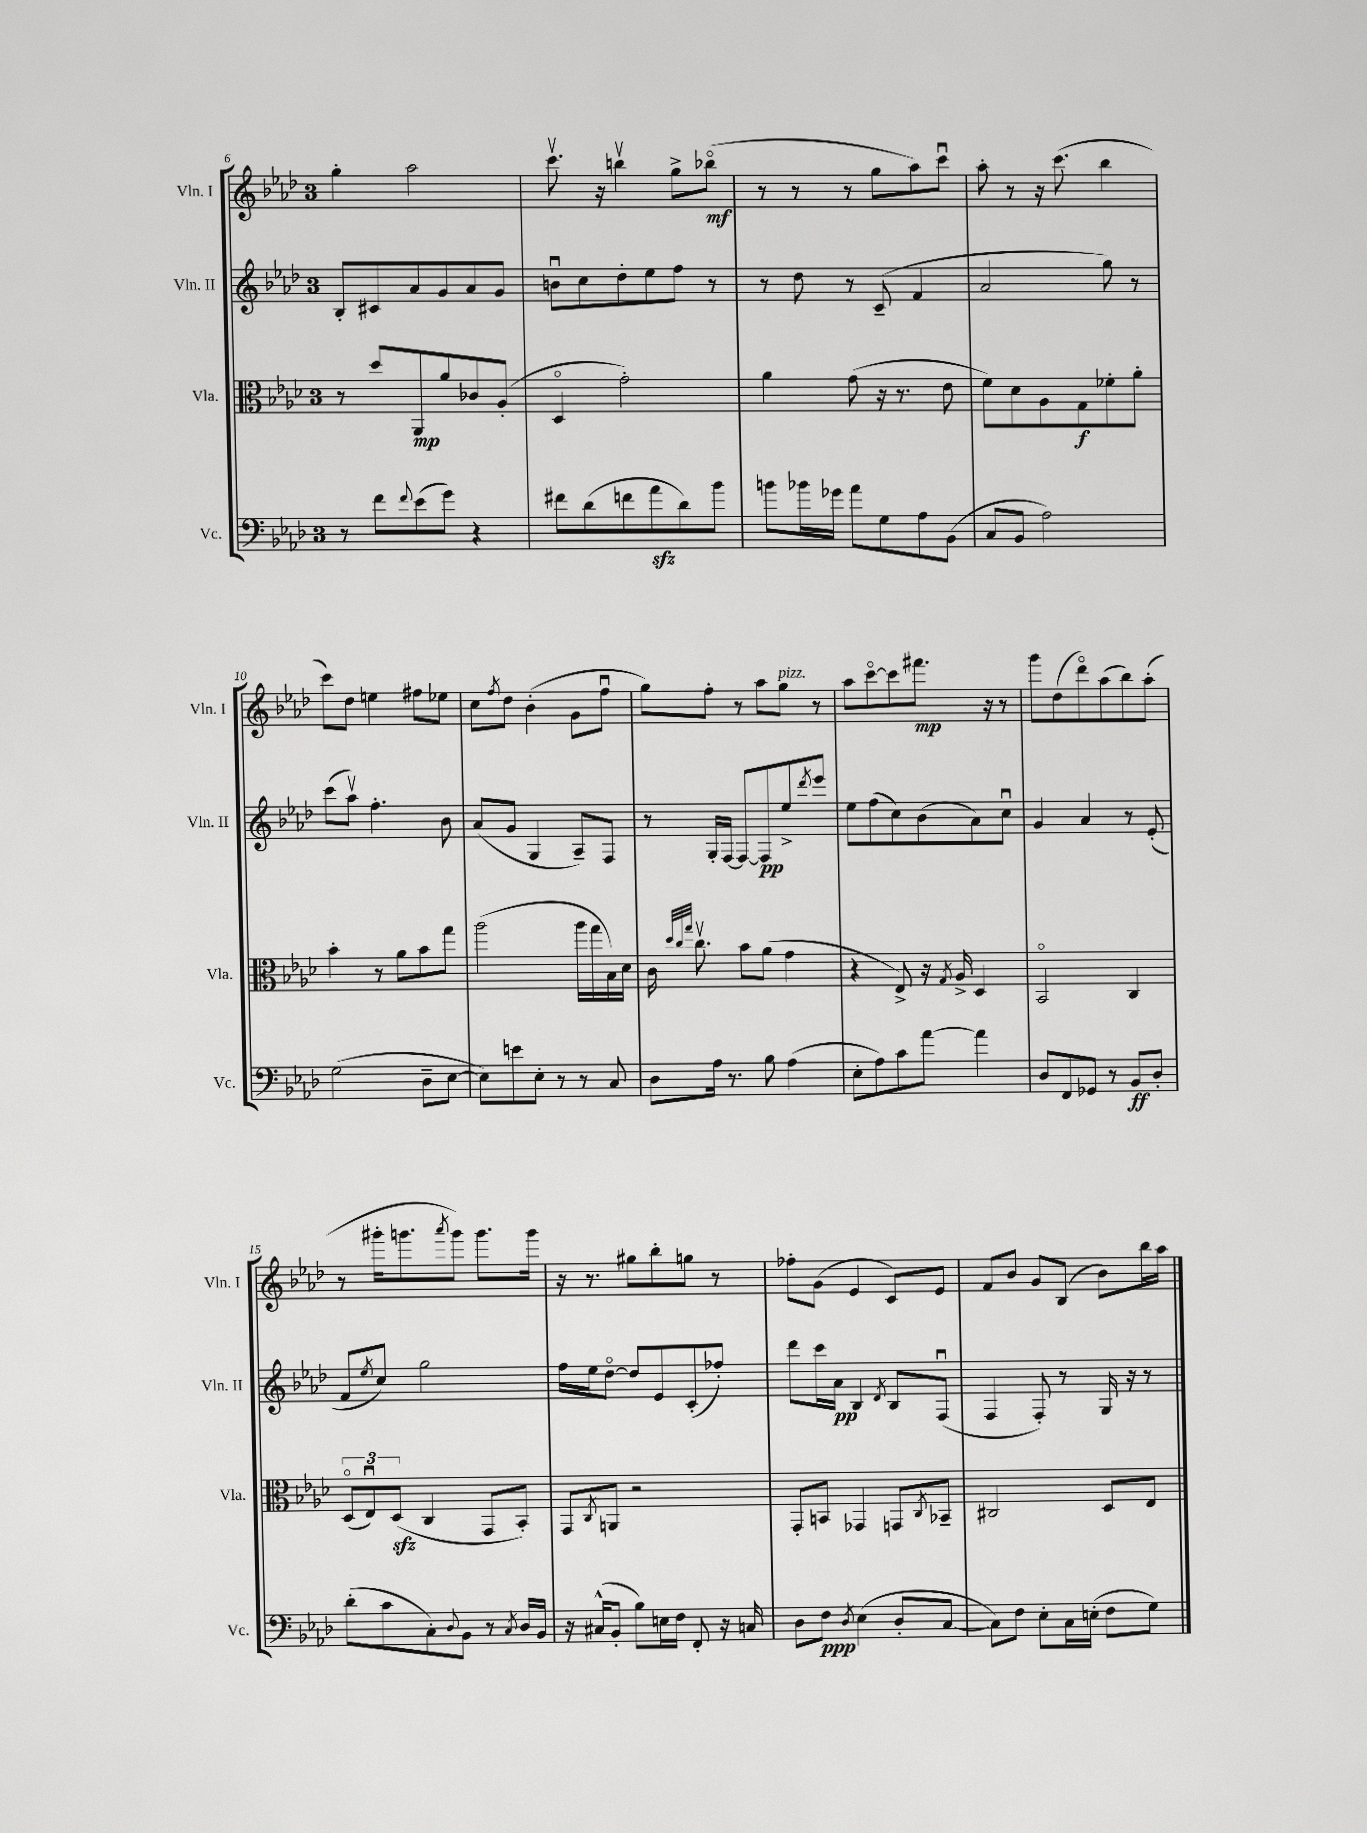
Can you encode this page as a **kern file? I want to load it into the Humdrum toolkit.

**kern	**kern	**kern	**kern
*staff4	*staff3	*staff2	*staff1
*clefF4	*clefC3	*clefG2	*clefG2
*k[b-e-a-d-]	*k[b-e-a-d-]	*k[b-e-a-d-]	*k[b-e-a-d-]
*M3/4	*M3/4	*M3/4	*M3/4
8r	8r	8B-'/L	4gg'\
8f\L	8dd-/L	8c#/	.
8qqf/	.	.	.
(8e-\	8AA-/	8a-/	2aa-\
8g\J)	8a-/	8g/	.
4r	8c-/	8a-/	.
.	(8A-'/J	8g/J	.
=	=	=	=
8f#\L	4D-o/	8bu\L	8.cccv\
(8d-\	.	8cc\	.
.	.	.	16r
8f\	2g'\)	8dd-'\	4bbv\
8a-\	.	8ee-\	.
8d-\)	.	8ff\J	8gg^\L
8b-\J	.	8r	(8bb-o\J
=	=	=	=
8b\L	4a-\	8r	8r
16b-\L	.	8dd-\	8r
16g-\JJ	.	.	.
8a-\L	(8g\	8r	8r
8G\	16r	(8c~/	8gg\L
.	8.r	.	.
8A-\	.	4f/	8aa-\)
(8BB-\J	8e-\	.	8cccu\J
=	=	=	=
8C/L	8f\L)	2a-/	8aa-'\
8BB-/J	8d-\	.	8r
2A-\)	8A-\	.	16r
.	.	.	(8.ccc\
.	8G\	.	.
.	8f-'\	8gg\)	4bb-\
.	8a-'\J	8r	.
=	=	=	=
(2G\	4b-'\	(8ccc\L	8ccc\L)
.	.	8aa-v\J)	8dd-\J
.	8r	4.ff'\	4ee\
.	8a-\L	.	.
8D-~\L	8b-\	.	8ff#\L
[8E-\J	8gg\J	8b-\	8ee-\J
=	=	=	=
8E-\]L)	(2aa-\	(8a-/L	8cc\L
.	.	.	8qff/
8e\	.	8g/J	8dd-\J
8E-'\J	.	4G/	(4b-'\
8r	.	.	.
8r	16aa-\LL	8A-~/L)	8g\L
.	16gg\	.	.
8C/	16B-\)	8F/J	8ffu\J
.	16d-\JJ	.	.
=	=	=	=
8D-\L	16c\	8r	8gg\L)
.	32qqdd-/LLL	.	.
.	32qqcc/	.	.
.	32qqgg/JJJ	.	.
.	8.ccv\	.	.
16A-\Jk	.	16G'/LL	8ff'\J
8.r	.	[16F/JJ	.
.	8b-\L	8F/_L	8r
8B-\	(8a-\J	8F/]	8aa-\L
(4A-\	4g\	8ee-^/	8gg\J
.	.	8qddd-/	.
.	.	8eee-/J	8r
=	=	=	=
8E-'\L	4r	8ee-\L	8aa-\L
8A-\)	.	(8ff\	[8ccco\
8c\	8E-^/)	8cc\)	8ccc\]
[8a-\J	16r	(8b-\	8.fff#\J
.	8qG/	.	.
.	16A-^/	.	.
4a-\]	4D-/	8a-\)	.
.	.	.	16r
.	.	8ccu\J	8r
=	=	=	=
8D-/L	2BB-o/	4g/	8ggg\L
8FF/	.	.	(8dd-\
8GG-/J	.	4a-/	8ddd-o\)
8r	.	.	(8aa-\
8BB-/L	4C/	8r	8bb-\)
8D-'/J	.	(8e-'/	(8aa-'\J
=	=	=	=
(8d-'\L	(12D-o/L	8f/L	8r
.	12E-u/)	.	.
.	.	8qee-/	.
8c\	.	8cc/J)	16ggg#'\LK
.	(12D-/J	.	.
.	.	.	8.ggg\
8C'\)	4C/	2gg\	.
8qqD-/	.	.	8qaaa-/
8BB-\J	.	.	8ggg\J)
8r	8GG/L	.	8.ggg\L
8qC/	.	.	.
16D-/LL	8BB-'/J)	.	.
16BB-/JJ	.	.	16ggg\Jk
=	=	=	=
16r	8GG/L	16ff\LL	16r
(16C#^^/LK	.	16ee-\J	8.r
.	8qC/	.	.
8BB-'/J	8AA/J	[8dd-o\J	.
8B-\L)	2r	8dd-/]L	8gg#\L
16E\L	.	8e-/	8bb-'\
16F\JJ	.	.	.
8FF'/	.	(8c'/	8gg\J
16r	.	8ff-'/J)	8r
16C/	.	.	.
=	=	=	=
8D-\L	8GG'/L	8ddd-\L	8ff-'\L
8F\J	8BB/J	16ccc\L	(8g\J
.	.	16a-\JJ	.
8qD-/	.	.	.
(4E-\	4GG-/	4B-/	4e-/
.	.	8qd-/	.
8D-'/L	8GG/L	8B-/L	8c/L)
.	8qC/	.	.
[8C/J	8BB-~/J	(8Fu/J	8e-/J
=	=	=	=
8C\]L)	2C#/	4F/	8f/L
8F\J	.	.	8b-/J
8E-'\L	.	8F'/)	8g/L
16C\L	.	8r	(8B-/J
(16E'\JJ	.	.	.
8F\L	8D-/L	16G/	8b-\L)
.	.	16r	.
8G\J)	8E-/J	8r	16bb-\L
.	.	.	16aa-\JJ
==	==	==	==
*-	*-	*-	*-
